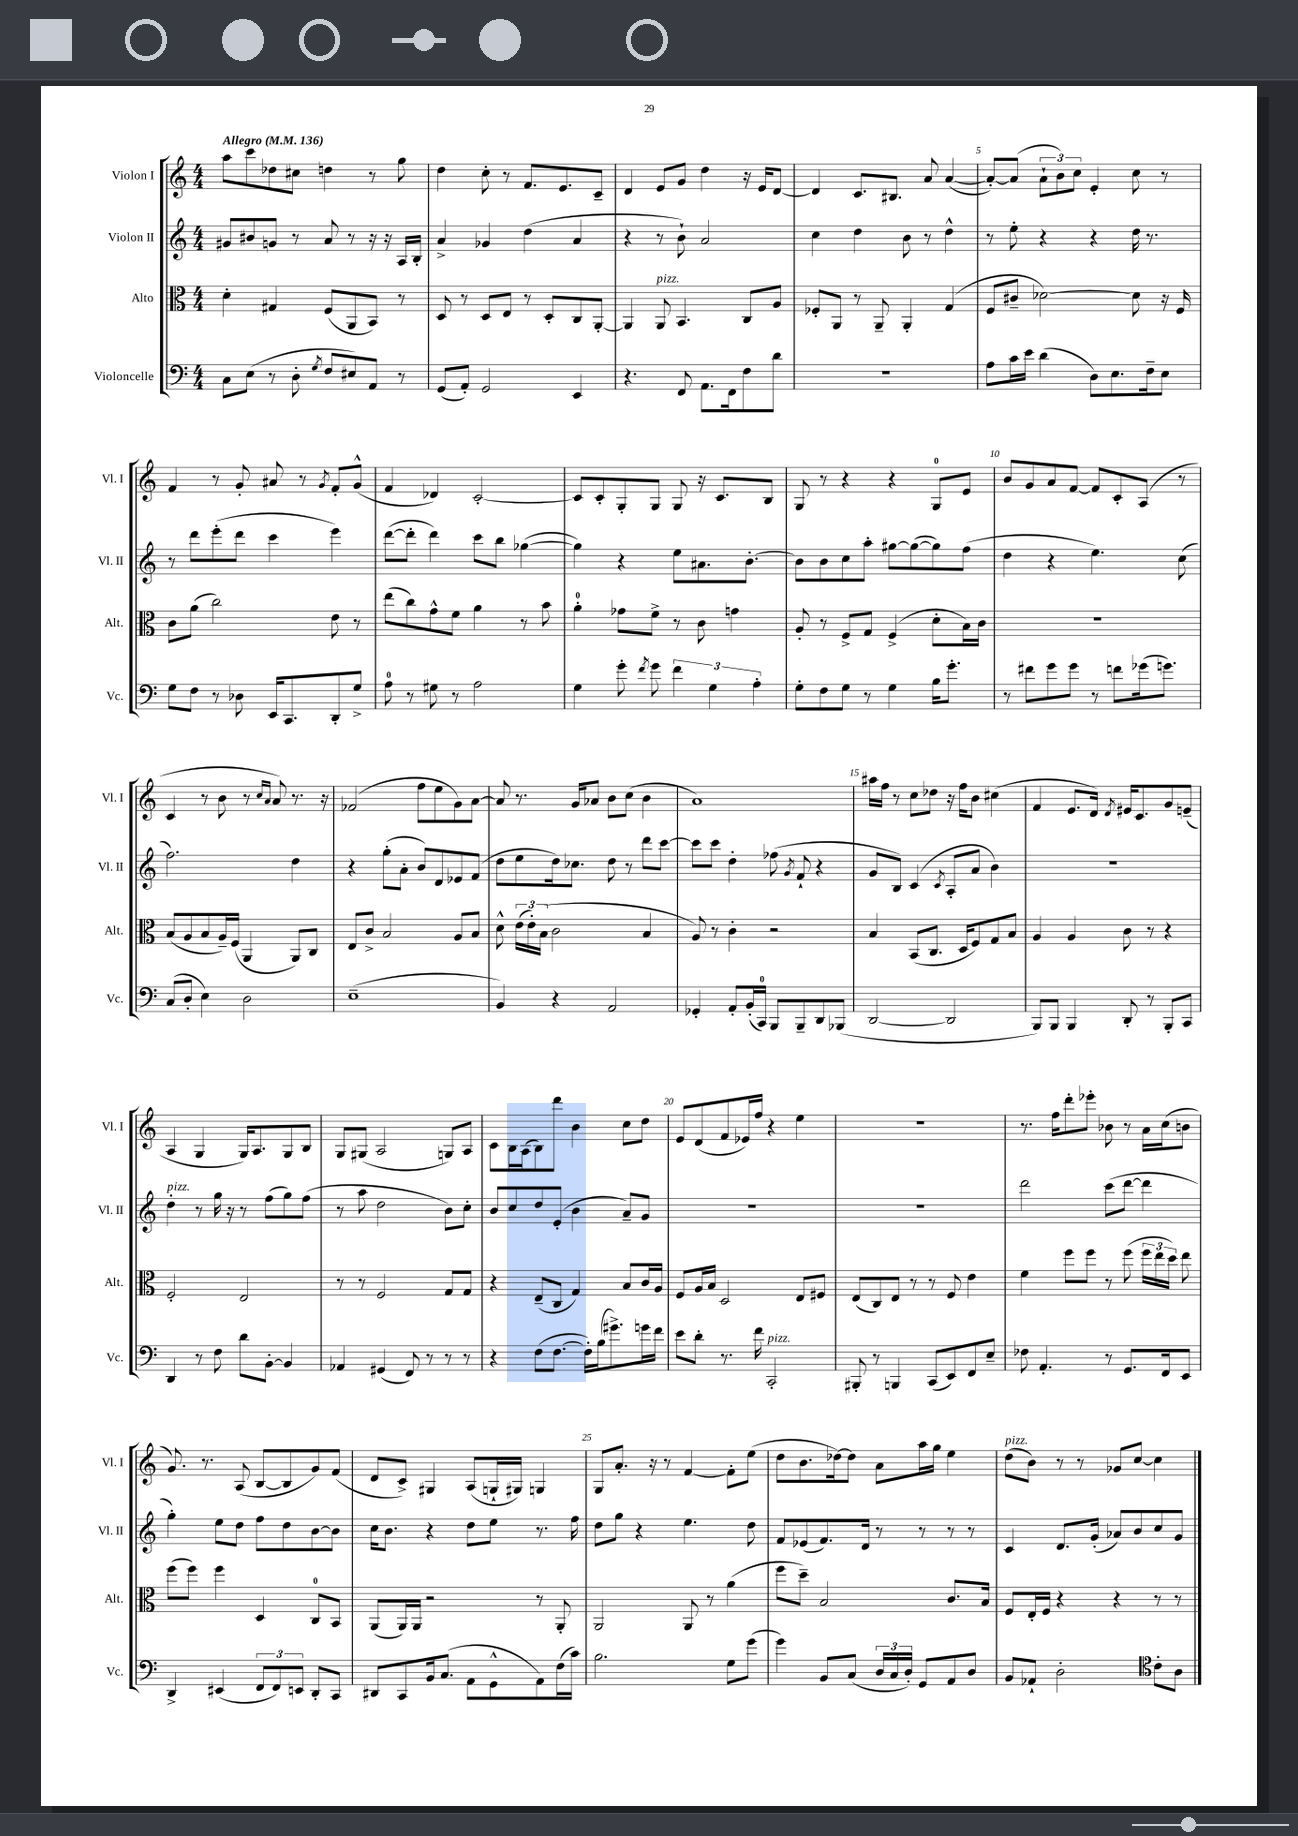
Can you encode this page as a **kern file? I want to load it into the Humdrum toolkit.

**kern	**kern	**kern	**kern
*part4	*part3	*part2	*part1
*staff4	*staff3	*staff2	*staff1
*I"Violoncelle	*I"Alto	*I"Violon II	*I"Violon I
*I'Vc.	*I'Alt.	*I'Vl. II	*I'Vl. I
*clefF4	*clefC3	*clefG2	*clefG2
*k[]	*k[]	*k[]	*k[]
*M4/4	*M4/4	*M4/4	*M4/4
*MM136	*MM136	*MM136	*MM136
=1	=1	=1	=1
!	!	!	!LO:TX:a:B:t=Allegro
8C\L	4d'\	8g#X/L	8aa\L
(8E\J	.	8b#X/	8ccc\
8r	4G#X/	8gn/J	8dd-X\
8D'\	.	8r	8cc#X\J
8qG/	.	.	.
8F/L	(8F/L	8a/	4ddn\
8E#X/)	8AA/	8r	.
8AA/J	8BB/J)	16r	8r
.	.	16r	.
8r	8r	16A/LL	8gg\
.	.	16B'/JJ	.
=2	=2	=2	=2
(8GG/L	8D/	4a^/	4dd\
8AA'/J)	8r	.	.
2GG/	8D/L	4g-X/	8cc'\
.	8E/J	.	8r
.	8r	(4dd\	8.f/L
.	8D'/L	.	.
.	.	.	8.e/
4EE/	8C/	4a/	.
.	[8AA'/J	.	8c~/J
=3	=3	=3	=3
4.r	4AA/]	4r	4d/
!	!LO:TX:a:i:t=pizz.	!	!
.	8AA/	8r	8e/L
8FF/	4.BB/	8b`\)	8g/J
8.AA\L	.	2a/	4dd\
16FF\k	.	.	.
8F\	8C/L	.	16r
.	.	.	16e/KL
8d\J	8A/J	.	[8d/J
=4	=4	=4	=4
1r	8F-X'/L	4cc\	4d/]
.	8AA/J	.	.
.	8r	4dd\	8.c/L
.	8AA~/	.	.
.	.	.	8.B#X/J
.	4AA'/	8b\	.
.	.	8r	8a/
.	(4G/	4dd^^\	([4a/
=5	=5	=5	=5
8A\L	8F/L	8r	8a'/L_)
16c\L	8c#X~/J	8ee'\	(8a/J]
16e\JJ	.	.	.
(4d\	[2d-X\)	4r	12a`\L
.	.	.	12b\)
.	.	.	12cc\J
8D\L)	.	4r	4e'/
8.E\	.	.	.
.	8d-\]	16dd\	8cc\
16F~\k	.	8.r	.
8E\J	16r	.	8r
.	16F/	.	.
!!LO:LB:g=z
=6	=6	=6	=6
8G\L	8c\L	8r	4f/
8F\J	(8a\J	8ddd\L	.
8r	2cc\)	(8eee'\	8r
8D-X\	.	8ddd\J	8g'/
16EE/KL	.	4ccc\	8a#X/
8.CC/	.	.	.
.	.	.	8r
.	.	.	8qg/
8DD'/	8e\	4eee\)	8f'/L
8G^/J	8r	.	(8g^^/J
=7	=7	=7	=7
8A\	(8ee\L	([8ddd\L	4f/
8r	8cc\)	8ddd'\J]	.
8G#X\	8g^^\	4ddd\)	4d-X/)
8r	8f\J	.	.
2A\	4a\	8ccc\L	[2c'/
.	.	8bb\J	.
.	8r	([4gg-X\	.
.	8b\	.	.
=8	=8	=8	=8
4G\	4a'\	4gg-\])	8c/L]
.	.	.	8c'/
8g'\	8g-X\L	4r	8G'/
8qf/	.	.	.
8g\	8f^\J	.	8G/J
6f\	8r	8ee\L	8G/
.	8c\	8.a#X\	16r
6G\	.	.	.
.	.	.	8.c/L
.	4gn\	.	.
.	.	[8.b'\J	.
6A'\	.	.	.
.	.	.	8B/J
=9	=9	=9	=9
8G'\L	8A'/	8b\L]	8G/
8F\	8r	8b\	8r
8G\J	8F^/L	8cc\	4r
8r	8G/J	8aa'\J	.
4G\	(4F^/	[8gg#X\L	4r
.	.	(8gg#\_	.
16B\KL	8d'\L	8gg#\])	8G/L
8.g'\J	.	.	.
.	16B\L)	(8ff\J	8e/J
.	16c\JJ	.	.
=10	=10	=10	=10
8r	1r	4dd\	8b/L
8f#X\L	.	.	8g/
8g\	.	4r	8a/
8g\J	.	.	[8f/J
8r	.	4.ee\)	8f/L]
8fn\L	.	.	8c'/
(16g-X\k	.	.	(8A/J
8.gn\J)	.	.	.
.	.	(8cc\	8r
!!LO:LB:g=z
=11	=11	=11	=11
(8C/L	(8B/L	2.ff\)	4c/
8D'/J	8A/	.	.
4E\)	8B/	.	8r
.	16A~/L)	.	8b\
.	(16F/JJ	.	.
2D\	4AA/	.	8r
.	.	.	16qqcc/LL
.	.	.	16qqa/JJ
.	.	.	8a/)
.	8AA/L)	4dd\	8.r
.	8C/J	.	.
.	.	.	16r
=12	=12	=12	=12
(1E~	8E/L	4r	(2f-X/
.	8c^/J	.	.
.	2B/	(8gg'\L	.
.	.	8a'\J	.
.	.	8b/L)	8ff\L
.	.	8d/	8ee\
.	8A/L	8e-X/	8g\)
.	8B/J	(8f/J	[8a\J
=13	=13	=13	=13
4BB/)	8d^^\	8dd\L	8a/]
.	(24e\LL	8ee\	8.r
.	24e'\)	.	.
.	(24B\JJ	.	.
4r	2c\	16dd\k)	.
.	.	8.cc-X\J	16g/KL
.	.	.	8a-X/J
2AA/	.	8dd\	8b\L
.	.	8r	(8cc\J
.	4B/	8ddd\L	4b\
.	.	[8ccc\J	.
=14	=14	=14	=14
4GG-X'/	8A/)	8ccc\L]	1a)
.	8r	8ccc\J	.
8AA'/L	4c'\	4dd'\	.
(16BB'/L	.	.	.
16CC/JJ)	.	.	.
8BBB/L	2r	(8ff-X\	.
.	.	8qg/	.
8BBB~/	.	8f`/	.
8DD/	.	4r	.
(8BBB-X/J	.	.	.
=15	=15	=15	=15
[2DD/	4B/	8g/L	16aa#X\LL
.	.	.	16ff\JJ
.	.	8B/J)	8r
.	(8BB/L	(4c/	8cc\L
.	8.C/J	.	8dd-X\J
.	.	8qc/	.
2DD/]	.	8A'/L	16r
.	16D/KL	.	16ff\KL
.	8F/)	8a/J	8b\J
.	8G/	4b\)	(4cc#X\
.	8B/J	.	.
=16	=16	=16	=16
8BBB/L)	4A/	1r	4f/
8BBB/J	.	.	.
4BBB/	4A/	.	8.e/L
.	.	.	16d/Jk)
.	.	.	8qd/
8DD'/	8c\	.	16e#X/KL
.	.	.	8.c/
8r	8r	.	.
8BBB'/L	4r	.	8g/
8CC/J	.	.	(8en~/J
!!LO:LB:g=z
=17	=17	=17	=17
!	!	!LO:TX:a:i:t=pizz.	!
4DD/	2F'/	4dd'\	4A/
8r	.	8r	4G/
8F\	.	16gg\	.
.	.	16r	.
8d\L	2E/	8r	16G/KL)
.	.	.	8.A/
[8BB'\J	.	(8ff\L	.
4BB/]	.	8gg\)	8G/
.	.	(8ff\J	8B/J
=18	=18	=18	=18
4AA-X/	8r	8r	8G/L
.	8r	8aa\	(8G#X/J
(4GG#X/	2F/	2dd\	2A/
8FF/)	.	.	.
8r	.	.	.
8r	8G/L	8b\L)	8Gn/L)
8r	8G/J	8cc'\J	8A/J
=19	=19	=19	=19
4r	4r	8b/L	8c\L
.	.	8cc/	16B\L
.	.	.	(16A\J
(8F\L	(8E~/L	8dd/	8B\)
[8.F\J	8C/J	(8e'/J	8ddd\J
.	4G/)	4b\	4b\
16F'\LL])	.	.	.
(16B\J	.	.	.
8.g#X^\)	.	.	.
.	8B/L	8a~/L)	8cc\L
16gn\L	16c/L	8g/J	8dd\J
16f\JJ	16A/JJ	.	.
=20	=20	=20	=20
8e\L	8F/L	1r	8e/L
8d'\J	16A/L	.	(8d/
.	16B/JJ	.	.
8.r	2D/	.	8f/
.	.	.	16e-X/L)
16f\	.	.	16ff/JJ
!LO:TX:a:i:t=pizz.	!	!	!
2CC'/	.	.	4r
.	8E/L	.	4ee\
.	8F#X/J	.	.
=21	=21	=21	=21
8BBB#X'/	(8E/L	1r	1r
8r	8C/)	.	.
4BBBn/	8E/J	.	.
.	8r	.	.
(8CC/L	8r	.	.
8EE/)	8F/	.	.
8FF/	4e\	.	.
8E~/J	.	.	.
=22	=22	=22	=22
8F-X\	4f\	2ddd\	8.r
4.AA'/	.	.	.
.	.	.	16ff\KL
.	8ff\L	.	8ddd'\
.	8ff\J	.	8eee-X'\J
8r	8r	(8ccc\L	8b-X\
8.GG/L	(8ff\	[8ddd\J	8r
.	24ff\LL	4ddd\]	16a\LL
.	24ee\	.	.
16FF/k	.	.	(16cc\J
.	24dd\JJ)	.	.
8EE/J	8ee\	.	8bn\J
!!LO:LB:g=z
=23	=23	=23	=23
4DD^/	(8ff\L	4gg'\)	8.g/)
.	8ff\J)	.	.
.	.	.	8.r
(4EE#X/	4ff\	8ee\L	.
.	.	8dd\J	(8A/
12FF/L	4D/	8ff\L	[8B/L
12FF/)	.	.	.
.	.	8dd\	8B/]
12EEn/J	.	.	.
8DD'/L	8C/L	[8b\	8g/)
8CC/J	8BB/J	8b\J]	(8f/J
=24	=24	=24	=24
8DD#X/L	(8AA/L	16cc\KL	8d/L
.	.	8.b\J	.
8CC/	16AA/L)	.	8c^/J)
.	16AA/JJ	.	.
16BB/k	2r	4r	4G#X/
(8.C/J	.	.	.
8AA\L	.	8dd\L	(8A/L
8GG^^\	.	8ee\J	16Gn`/L
.	.	.	16G#X/JJ)
8AA\)	8r	8.r	4Gn/
(16F\L	8AA'/	.	.
16c\JJ)	.	16ff\	.
=25	=25	=25	=25
2.B\	2AA/	8dd\L	8G/L
.	.	8gg\J	8.a'/J
.	.	4r	.
.	.	.	16r
.	.	.	8r
.	8AA/	4.ee\	[4f/
.	8r	.	.
8G\L	(4a\	.	8f'\L]
(8g\J	.	8dd\	(8ee\J
=26	=26	=26	=26
4g\)	8ff\L	8f/L	8dd\L
.	8dd~\J)	(8e-X/	8.b\
8BB/L	2B/	8.f/)	.
.	.	.	[16dd-X\k)
(8C/J	.	.	8dd-\J]
.	.	16d/Jk	.
24D/LL	.	8r	8a\L
24C/	.	.	.
24D'/JJ)	.	.	.
8GG/L	.	8r	16aa\L
.	.	.	16gg\JJ
8AA/	8.c/L	8r	4ee\
8D/J	.	8r	.
.	16B/Jk	.	.
=27	=27	=27	=27
!	!	!	!LO:TX:a:i:t=pizz.
8BB/L	8F/L	4c/	(8dd\L
8AA-X`/J	16E'/L	.	8b\J)
.	16F/JJ	.	.
2D'\	4r	8.d/L	8r
.	.	.	8r
.	.	(16g'/Jk	.
.	4r	8a-X/L)	8g-X/L
.	.	8b/	[8cc/J
*clefC4	*	*	*
8c'\L	8r	8cc/	4cc\]
8A\J	8r	8g/J	.
==	==	==	==
*-	*-	*-	*-
